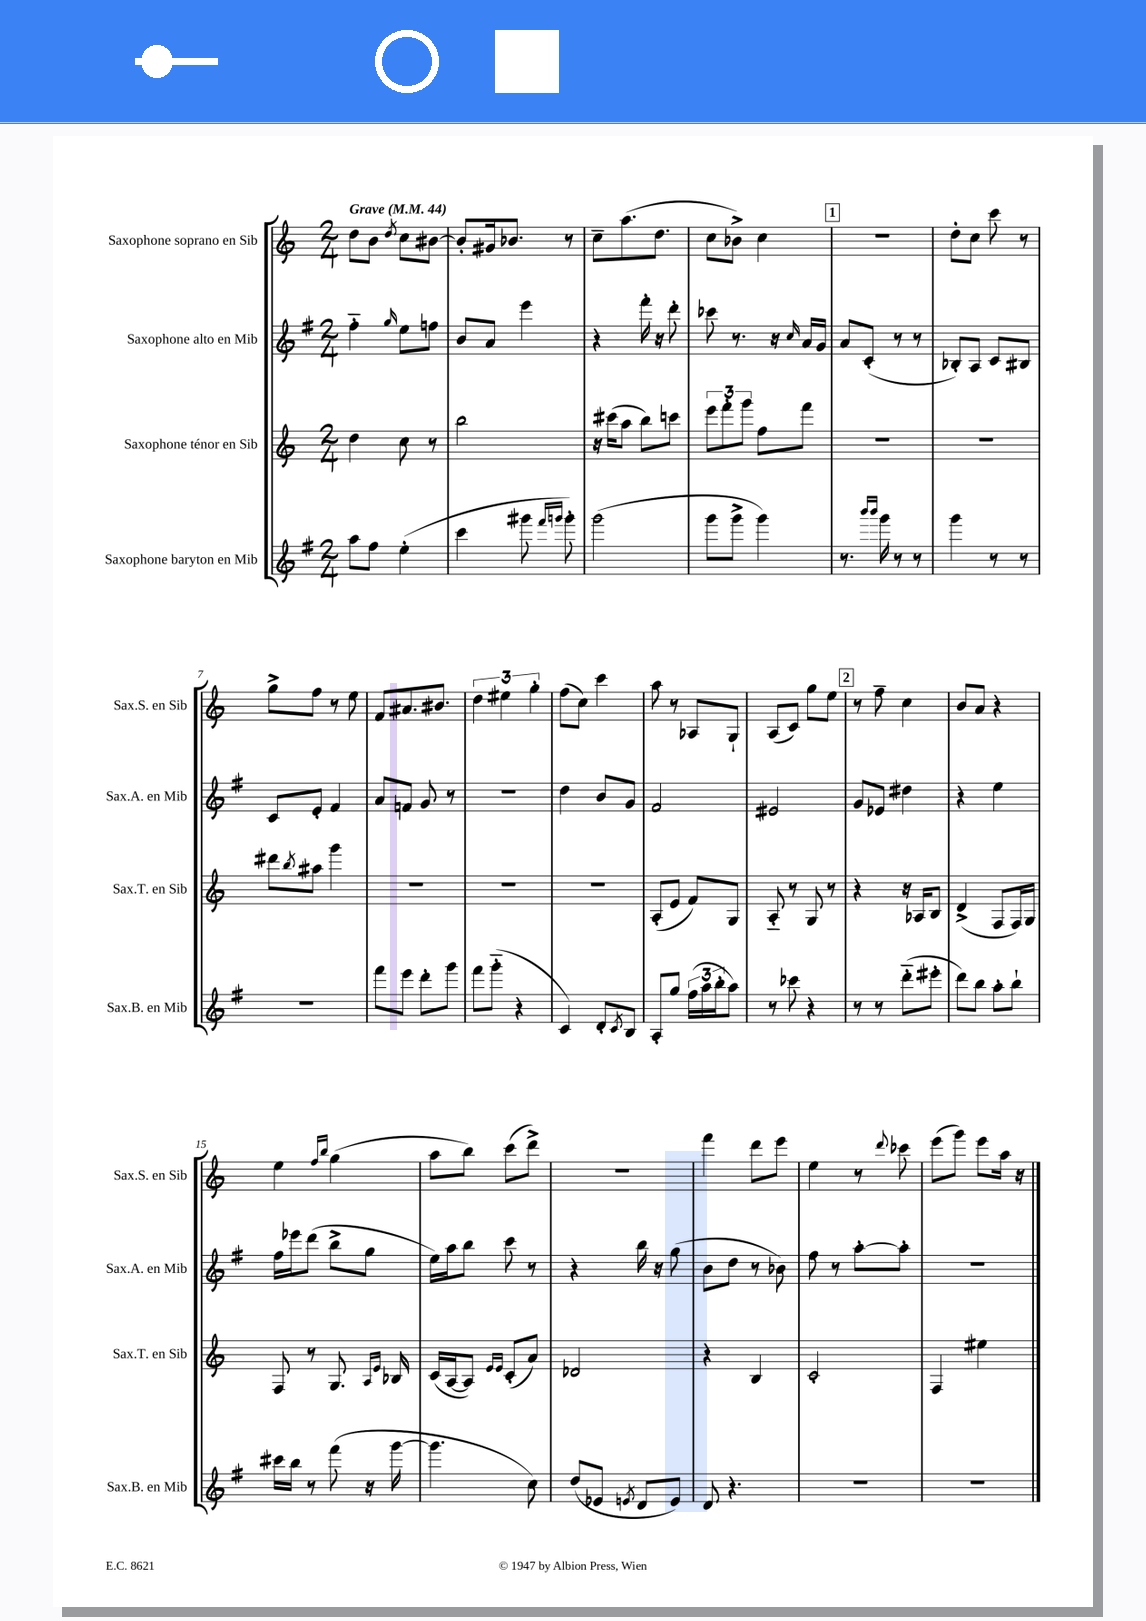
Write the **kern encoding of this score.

**kern	**kern	**kern	**kern
*part4	*part3	*part2	*part1
*staff4	*staff3	*staff2	*staff1
*I"Saxophone baryton en Mib	*I"Saxophone ténor en Sib	*I"Saxophone alto en Mib	*I"Saxophone soprano en Sib
*I'Sax.B. en Mib	*I'Sax.T. en Sib	*I'Sax.A. en Mib	*I'Sax.S. en Sib
*clefG2	*clefG2	*clefG2	*clefG2
*k[f#]	*k[]	*k[f#]	*k[]
*M2/4	*M2/4	*M2/4	*M2/4
*MM44	*MM44	*MM44	*MM44
=1	=1	=1	=1
!	!	!	!LO:TX:a:B:t=Grave
8aa\L	4dd\	4ff#\	8dd\L
8ff#\J	.	.	8b\J
.	.	16qqgg/	8qdd/
(4ee'\	8cc\	8ee\L	8cc\L
.	8r	8ffn\J	[8b#X\J
=2	=2	=2	=2
4ccc\	2bb\	8b/L	8b#'/L]
.	.	8a/J	16g#X/k
.	.	.	8.b-X/J
8ggg#X\	.	4eee\	.
16qqfff#/LL	.	.	.
16qqgggn/JJ	.	.	.
8ggg'\)	.	.	8r
=3	=3	=3	=3
(2ggg\	16r	4r	8cc~\L
.	(16ccc#X\KL	.	.
.	8aa\J	.	(8.aa\
.	8bb\L)	16fff#'\	.
.	.	16r	8.dd\J
.	8cccn\J	8ddd'\	.
=4	=4	=4	=4
8ggg\L	12eee\L	8ccc-X\	8cc\L
.	12fff'\	.	.
8ggg^\J	.	8.r	8b-X^\J)
.	12ggg\J	.	.
4ggg\)	8ff\L	.	4cc\
.	.	16r	.
.	.	16qqcc/	.
.	8fff\J	16a/LL	.
.	.	16g/JJ	.
!!LO:REH:place=s1:t=1
=5	=5	=5	=5
8.r	2r	8a/L	2r
.	.	(8c'/J	.
16qqbbb/LL	.	.	.
16qqbbb/JJ	.	.	.
16ggg\	.	.	.
8r	.	8r	.
8r	.	8r	.
=6	=6	=6	=6
4ggg\	2r	8B-X'/L)	8dd'\L
.	.	8A/J	8cc\J
8r	.	8c/L	8ccc\
8r	.	8B#X/J	8r
!!LO:LB:g=z
=7	=7	=7	=7
2r	8ddd#X\L	8c/L	8gg^\L
.	8qbb/	.	.
.	8aa#X\J	8e'/J	8ff\J
.	4ggg\	4f#/	8r
.	.	.	8ee\
=8	=8	=8	=8
8fff#\L	2r	8a/L	8f/L
8eee\J	.	8fn/J	8.a#X/
8ddd'\L	.	8g/	.
.	.	.	8.b#X/J
8ggg\J	.	8r	.
=9	=9	=9	=9
8fff#\L	2r	2r	6dd\
(8ggg\J	.	.	.
.	.	.	6ee#X\
4r	.	.	.
.	.	.	6gg'\
=10	=10	=10	=10
4c/)	2r	4dd\	(8ff\L
.	.	.	8cc\J)
8d'/L	.	8b/L	4ccc\
8qc/	.	.	.
8B/J	.	8g/J	.
=11	=11	=11	=11
8A'/L	(8A'/L	2f#/	8aa\
8gg/J	8e/J	.	8r
(24ff#\LL	8f/L)	.	8A-X/L
24aa\	.	.	.
24bb'\J	.	.	.
8aa\J)	8G/J	.	8G`/J
=12	=12	=12	=12
8r	8A/	2e#X/	(8A/L
8ccc-X\	8r	.	8c/J)
4r	8G/	.	8gg\L
.	8r	.	8ee\J
!!LO:REH:place=s1:t=2
=13	=13	=13	=13
8r	4r	8g/L	8r
8r	.	8e-X/J	8ff~\
(8ddd\L	16r	4dd#X\	4cc\
.	16A-X/KL	.	.
8eee#X'\J	8B/J	.	.
=14	=14	=14	=14
8ddd\L)	(4d^/	4r	8b/L
8bb\J	.	.	8a/J
8aa'\L	8F/L	4ee\	4r
8bb`\J	16F/L)	.	.
.	16G/JJ	.	.
!!LO:LB:g=z
=15	=15	=15	=15
16ccc#X\LL	8F/	16ff#\LL	4ee\
16bb\JJ	.	16eee-X\J	.
8r	8r	(8ddd\J	.
.	.	.	16qqff/LL
.	.	.	16qqbb/JJ
(8fff#\	8.G/	8bb^\L	(4gg\
16r	.	8gg\J	.
.	16qqA/LL	.	.
.	16qqe/JJ	.	.
[16ggg\	16B-X/	.	.
=16	=16	=16	=16
4.ggg\]	(16c/LL	16ee\LL)	8aa\L
.	[16A/J	16aa\J	.
.	8A/J])	8bb\J	8bb\J)
.	16qqe/LL	.	.
.	16qqe/JJ	.	.
.	(8c'/L	8ccc\	(8ccc\L
8cc\)	8a/J)	8r	8ddd^\J)
=17	=17	=17	=17
(8dd/L	2d-X/	4r	2r
8e-X/J	.	.	.
8qen/	.	.	.
8d/L	.	16bb\	.
.	.	16r	.
8e/J)	.	(8gg\	.
=18	=18	=18	=18
8d/	4r	8b\L	4fff\
4.r	.	8dd\J	.
.	4B/	8r	8ddd\L
.	.	8b-X\)	8eee\J
=19	=19	=19	=19
2r	2c'/	8ff#\	4ee\
.	.	8r	.
.	.	[8aa'\L	8r
.	.	.	8qqddd/
.	.	8aa'\J]	8ccc-X\
=20	=20	=20	=20
2r	4F/	2r	(8eee\L
.	.	.	8ggg\J)
.	4ee#X\	.	8eee\L
.	.	.	16aa\Jk
.	.	.	16r
==	==	==	==
*-	*-	*-	*-
